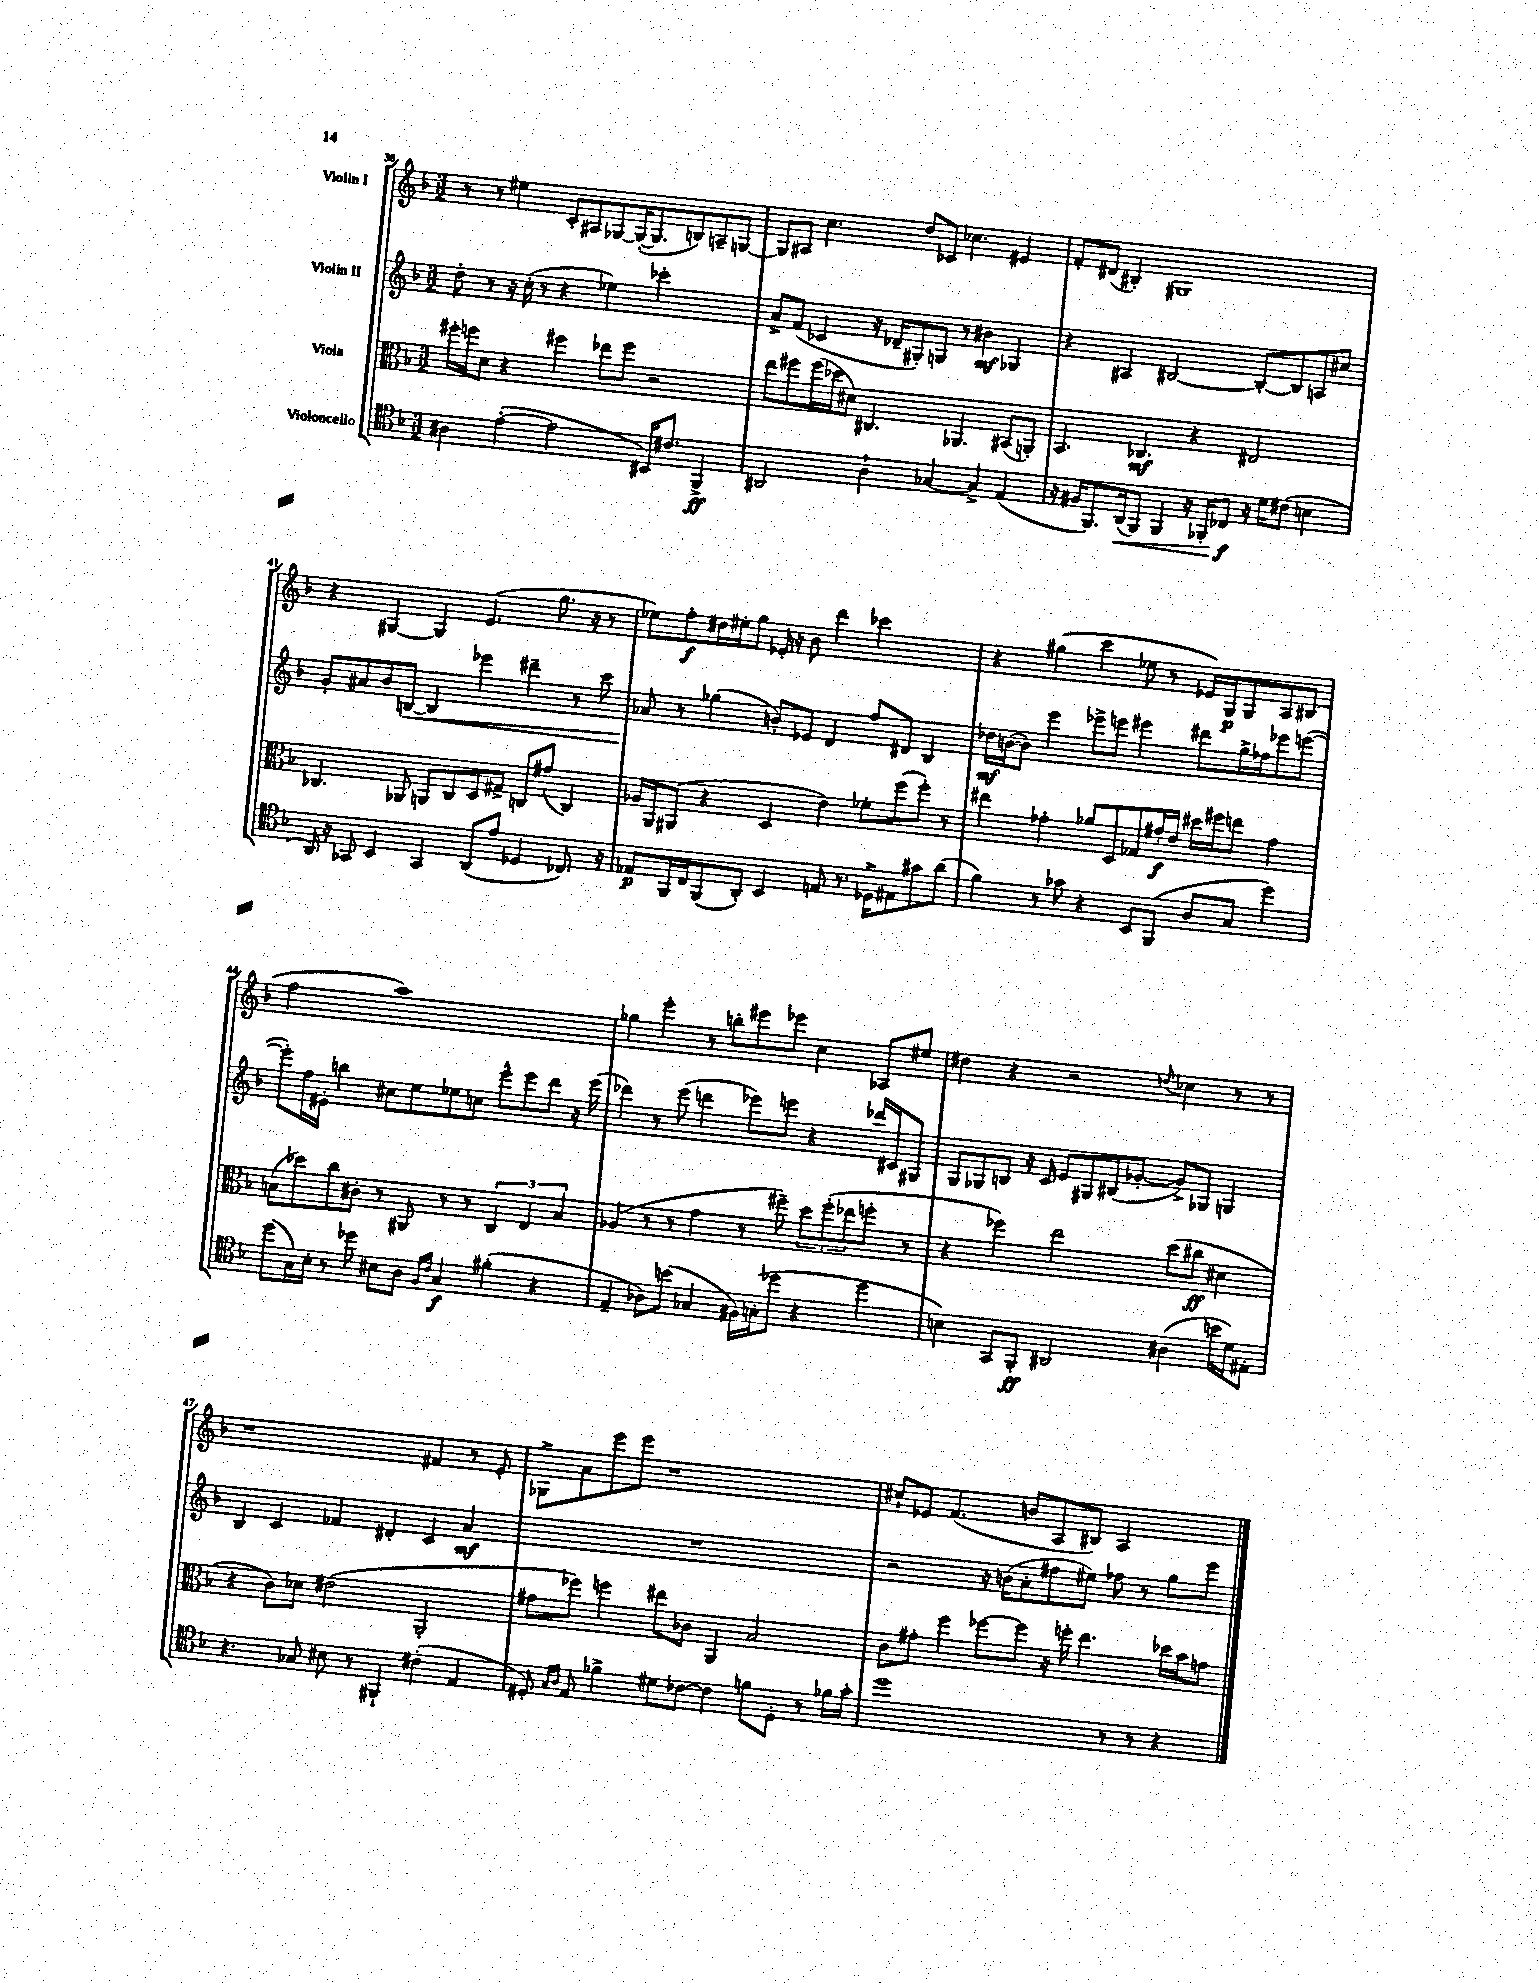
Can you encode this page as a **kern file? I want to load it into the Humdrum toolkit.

**kern	**kern	**kern	**kern
*staff4	*staff3	*staff2	*staff1
*clefC4	*clefC3	*clefG2	*clefG2
*k[b-]	*k[b-]	*k[b-]	*k[b-]
*M3/2	*M3/2	*M3/2	*M3/2
4A#	16ff#'	8dd'	8r
.	16ff	.	.
.	8d	8r	8r
([4e'	4r	16r	4ee#
.	.	(16cc'	.
.	.	8r	.
2e]	4ff#	4r	8c'
.	.	.	8A#
.	8ee-	4ee-)	[8G-
.	8ff#	.	(16G-'_
.	.	.	8.G-]
16BB#)	2r	2ccc-'	.
8.c#	.	.	.
.	.	.	8B)
4FF^	.	.	8A~
.	.	.	[8G
=	=	=	=
2AA#	8ee	8a^	8G]
.	8ff#	(8f	8A#
.	(16ff#	4c-	4.cc
.	16dd-	.	.
.	8d#)	.	.
4A`	4.C#	16r	.
.	.	16d-~	.
.	.	8G#')	8dd
[4G-	.	8G	8c-
.	4.AA-	8r	4.cc-
4G-^]	.	4b#	.
(4E	(8BB#	4G-	4e#
.	8AA')	.	.
=	=	=	=
16r	4.BB-	4r	8f'
16F#	.	.	.
8.FF)	.	.	(8d#
.	.	4A#	4B#')
(16AA	.	.	.
8FF)	4.C-	.	.
4FF	.	[2B#	1G#
16r	4r	.	.
16FF-'	.	.	.
8C-	.	.	.
16r	2E#	8B#'_	.
16d	.	.	.
(8c#	.	8B#]	.
4B	.	8A	.
.	.	8cc#	.
=	=	=	=
16AA)	4.C-	8g'	4r
16r	.	.	.
8GG-	.	8a#	.
4BB-	.	8b-	[4G#
.	8AA-	[8B	.
4GG-	8AA	4B]	4G#]
.	8C-	.	.
(8AA	8D	4eee-	(4.e
8e	8G#^	.	.
4D-	8C	4ddd#~	.
.	(8g#	.	8.gg
8.C-)	4C)	8r	.
.	.	.	16r
.	.	8ccc	8r
16r	.	.	.
=	=	=	=
8E-	16A-	8a-	8ee-)
.	16AA	.	.
16FF	(8AA#	8r	8ff'
16C	.	.	.
(8FF	4r	(4gg-	16dd#
.	.	.	16ee#'
8AA')	.	.	8gg
4BB-	4D	8b')	16e-'
.	.	.	16r
.	.	8e-	8b-
8E	4e)	4d	4ddd
8.r	.	.	.
.	8f-'	8ff	2ccc-
16D-^	.	.	.
8E#	(8ff	8d#	.
8g#	8ff')	4B-	.
(8a	8r	.	.
=	=	=	=
4f)	4ee#	16dd-	4r
.	.	([16b	.
.	.	8b])	.
8r	4g-'	4eee	(4gg#
8g-	.	.	.
4r	8a-	8eee-^	4ccc
.	8D	8eee	.
8BB-	8G-	4eee#	8ee-
(8FF	16g#'	.	8r
.	16e	.	.
8A	16dd#	8ddd#	16e-)
.	16ff#	.	16G
8G	8ee	16gg^	8G
.	.	16ff-	.
4dd)	4g#	8eee-	8A
.	.	([8eee	(8B#
=	=	=	=
(8dd	(8B	8eee'])	2ff
16G)	8dd-)	16ff	.
16B-'	.	16e#'	.
8r	8cc	4bb	.
8dd-	8c#'	.	.
8B#	8r	8cc#	1aa)
8A	8AA#	8ee	.
16qqF	.	.	.
16qqc	.	.	.
4G	8r	8ee-	.
.	8r	8cc	.
(4f#'	6C	8eee^^	.
.	.	8eee	.
.	6E	.	.
4r	.	8ddd	.
.	6B	.	.
.	.	16r	.
.	.	(16eee	.
=	=	=	=
4E~	(4A-	4ddd-)	4gg-
8A-)	8r	8r	4eee'
(8b	8r	(8eee	.
4G-	4g	4ddd	8r
.	.	.	8bb'
16F#)	8r	8eee-)	8eee#
(16G'	.	.	.
8dd-	8ff#~)	8eee	8eee-
4r	12dd	4r	4cc
.	(12ff#'	.	.
.	12ee-	.	.
4dd-	8ff'	16ddd-	8A-
.	.	16c#	.
.	8r	8G#	8ee#
=	=	=	=
4B)	4r	8G	4dd#
.	.	8G-	.
8GG	4ff-)	8B	4r
8FF'	.	16r	.
.	.	16c	.
2AA#	2ee	8e	2r
.	.	8G#	.
.	.	(8B#	.
.	.	[8g-'	.
.	.	.	8qqdd
(4A#	(8dd	8g-^])	4cc-
.	8cc#	8G-	.
16b	4d#	4G	8r
16d)	.	.	.
8E#'	.	.	8r
=	=	=	=
4.r	4r	4B-	1r
.	8c)	4c	.
8G-	8d-	.	.
8B#	(2e#	4f-	.
8r	.	.	.
4FF#`	.	4d#'	.
(4c#'	2AA'	4c	4f#
4E	.	4a	8r
.	.	.	8e'
=	=	=	=
8D#')	8g#	1.r	8G-^
16qqG	.	.	.
16qqA	.	.	.
8E	8ff-)	.	8a
4f-^	4ff	.	8eee
.	.	.	8eee
8d#	8ee#	.	1r
[8c-	8c-	.	.
4c-]	4AA	.	.
8f	2B-	.	.
8D#'	.	.	.
8r	.	.	.
16f-	.	.	.
16g'	.	.	.
=	=	=	=
1dd	8c	2r	8cc#`
.	8g#'	.	8e-
.	4ff	.	(4.f
.	[8ff-	16r	.
.	.	(16b	.
.	8ff-]	8a'	8b
.	16r	8ff#	8A
.	16ff'	.	.
.	4.ee	8ee#)	8B#)
8r	.	8ff-	2A
8r	.	8r	.
4r	16dd-	8gg	.
.	16b-	.	.
.	8g	8eee	.
==	==	==	==
*-	*-	*-	*-
